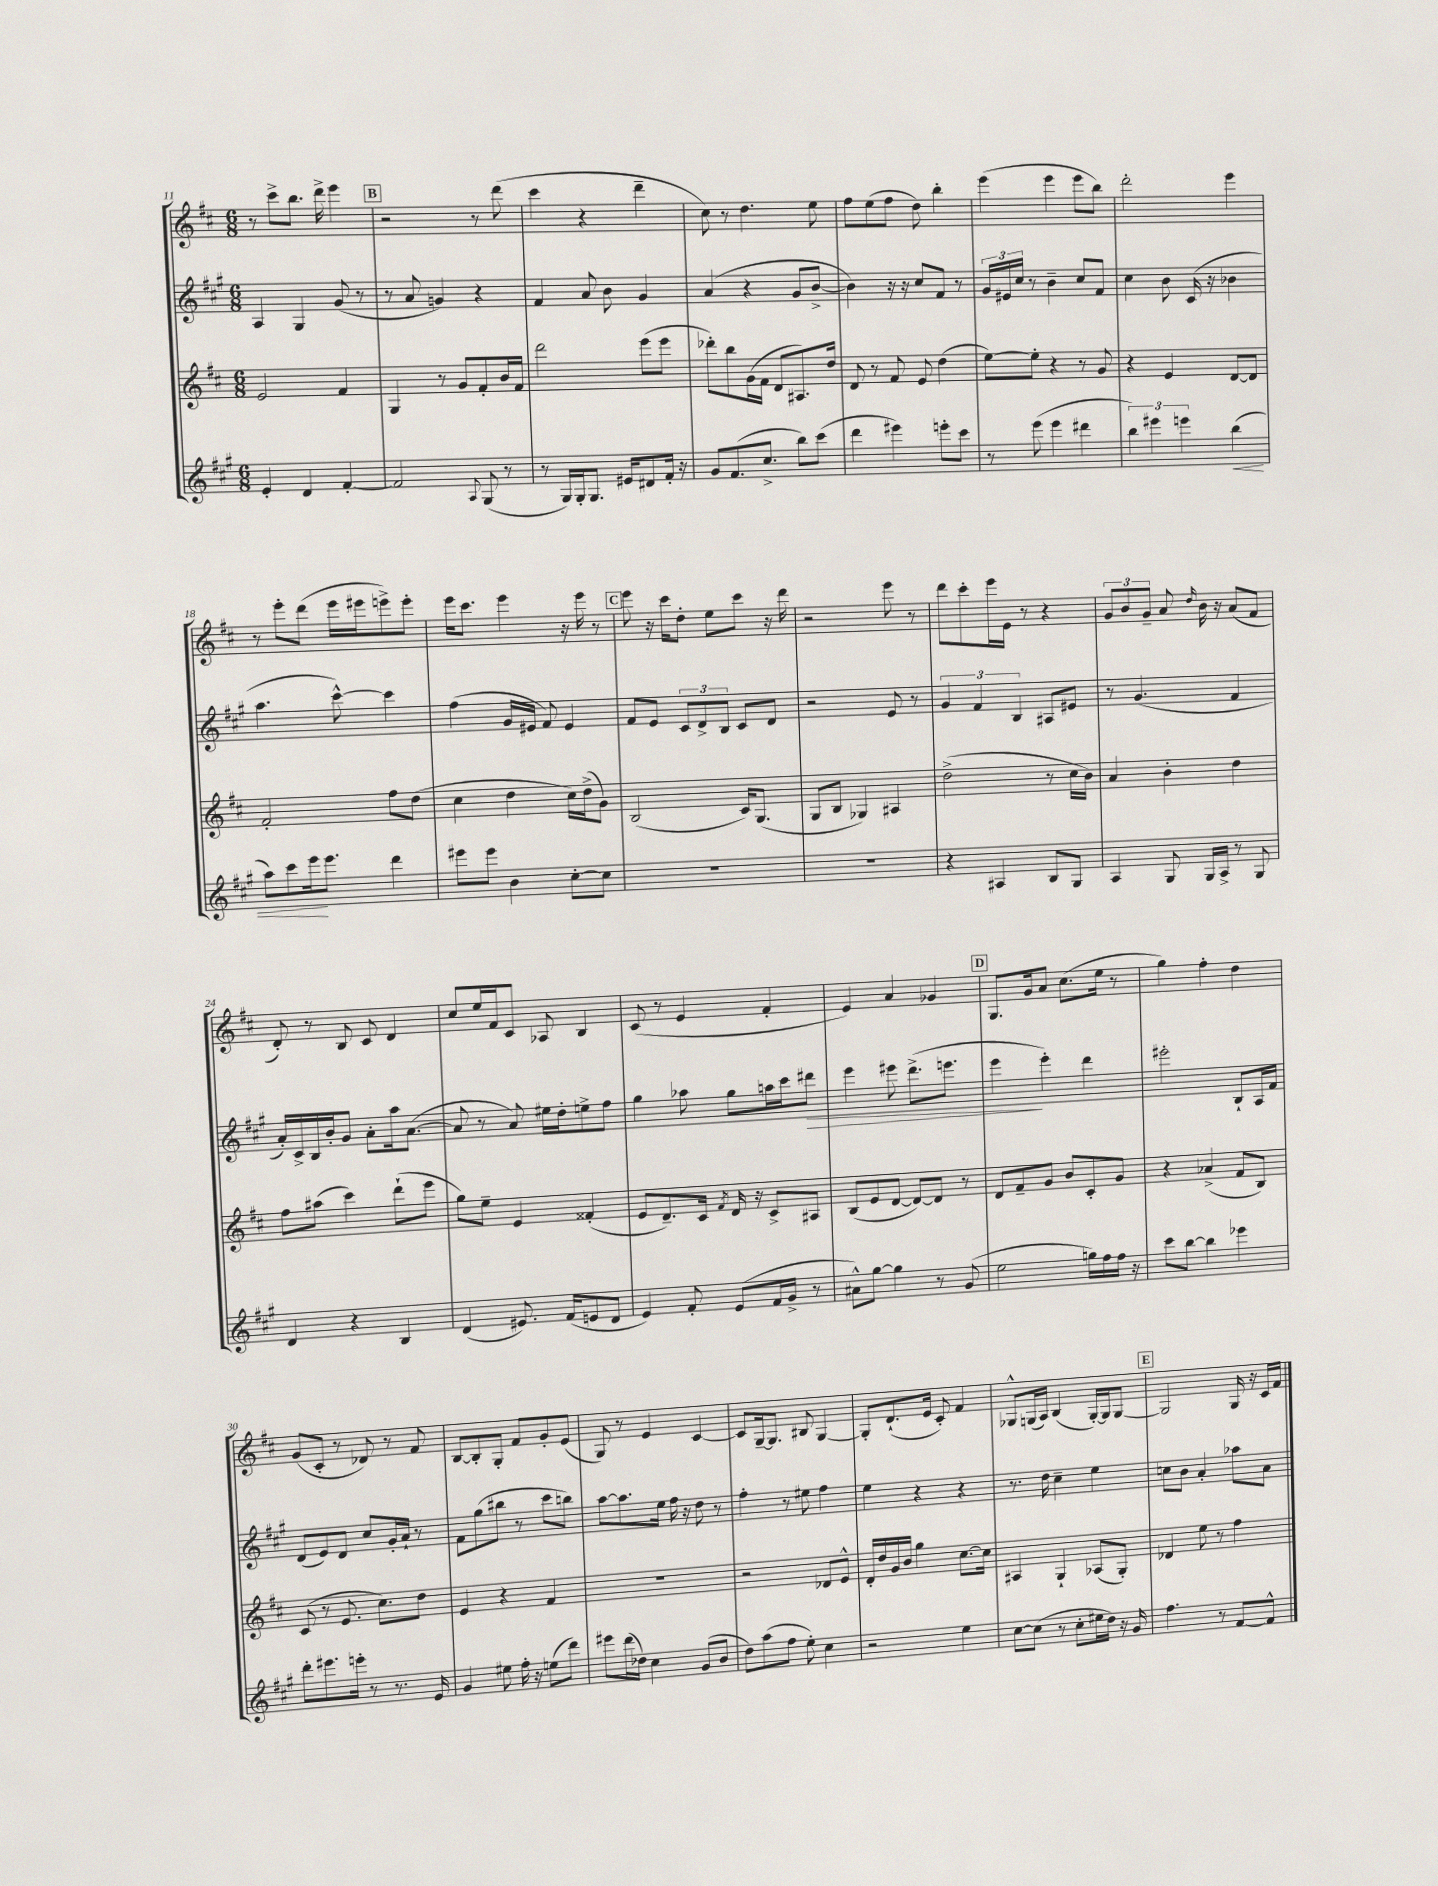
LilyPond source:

<<
\new StaffGroup <<
\new Staff = "s0" {
    \clef treble \key d \major \numericTimeSignature \time 6/8
    \autoBeamOff r8 cis'''8[-> b''8.] d'''16-> e'''4 |
    \mark \markup { \box "B" } r2 r8 d'''8( |
    cis'''4 r4 d'''4-- |
    cis''8) r8 d''4. e''8 |
    fis''8[ e''8( fis''8] d''8) b''4-. |
    e'''4( e'''4 e'''8[ b''8]) |
    d'''2-. e'''4 |
    r8 e'''8[-. d'''8]( e'''16[ eis'''16 e'''8->) e'''8]-. |
    e'''16[ cis'''8.] e'''4 r16 e'''16 r8 |
    \mark \markup { \box "C" } e'''8 r16 cis'''16[ d''8]-. e''8[ cis'''8] r16 d'''16 |
    r2 e'''8 r8 |
    d'''8[ cis'''8-. e'''16 e'16] r8 r4 |
    \tuplet 3/2 { g'8[ b'8 g'8]-- } a'8 \grace { d''16 } b'16 r16 a'8[( fis'8] |
    d'8-.) r8 b8 cis'8 d'4 |
    cis''8[ e''16 fis'16 cis'8] aes8 b4 |
    cis'8( r8 e'4 fis'4-. |
    e'4) a'4 ges'4 |
    \mark \markup { \box "D" } g8.[ g'16 a'8] cis''8.[( e''16] r8 |
    g''4) fis''4-. d''4 |
    g'8[( cis'8]-. r8 des'8) r8 fis'8 |
    b8[~ b8-. g8]-. fis'8[ g'8-. e'8]( |
    g8) r8 e'4 cis'4~ |
    cis'8[ g16~-- g8.] bis8 g4~ |
    g8[-. d'8.-!( e'16] cis'8-.) fis'4 |
    ges8[-^ g16( a16]) b4( g16[~-.) g16 g8]~ |
    \mark \markup { \box "E" } g2 g16 r16 cis'16[ fis'16] \bar "|." |
}
\new Staff = "s1" {
    \clef treble \key a \major \numericTimeSignature \time 6/8
    \autoBeamOff a4 gis4 gis'8( r8 |
    \mark \markup { \box "B" } r8 a'8 g'4) r4 |
    fis'4 a'8 b'8 gis'4 |
    a'4( r4 gis'8[ b'8]~-> |
    b'4) r16 r16 cis''8[ fis'8] r8 |
    \tuplet 3/2 { gis'16[ eis'16 cis''16] } r8 b'4-- cis''8[ fis'8] |
    cis''4 b'8 cis'16( r16 bes'4 |
    a''4. cis'''8~-^) cis'''4 |
    fis''4( gis'16[ eis'16] fis'8) eis'4 |
    \mark \markup { \box "C" } fis'8[ e'8] \tuplet 3/2 { cis'8[ d'8-> b8] } cis'8[ d'8] |
    r2 e'8 r8 |
    \tuplet 3/2 { gis'4 fis'4 b4 } ais8[ eis'8] |
    r8 gis'4.( fis'4 |
    a'16[-.) cis'16-> b16 b'16-. gis'8] a'8[-. a''16 a'8.]~( |
    a'8 r8 a'8) eis''16[ d''16-. e''8-> fis''8] |
    gis''4 aes''8 gis''8[ a''16 cis'''16 dis'''8]\> |
    e'''4 eis'''8 d'''8.[->( e'''8.] |
    \mark \markup { \box "D" } e'''4\! e'''4-.) d'''4 |
    eis'''2-. b8[-! a16 fis'16] |
    d'8[( e'8) d'8] cis''8[ gis'16-. a'16]-! r8 |
    fis'8[ gis''8( bis''8] r8 cis'''8[ b''8]) |
    a''8[~ a''8. e''16] fis''16 r16 d''8 r8 |
    fis''4-. r8 eis''8 fis''4 |
    e''4 r4 r4 |
    r8. d''16 cis''4-- e''4 |
    \mark \markup { \box "E" } c''8[ b'8] a'4-. aes''8[ a'8] \bar "|." |
}
\new Staff = "s2" {
    \clef treble \key d \major \numericTimeSignature \time 6/8
    \autoBeamOff e'2 fis'4 |
    \mark \markup { \box "B" } g4 r8 g'8[ fis'8-. b'16 fis'16] |
    d'''2 e'''8[( e'''8] |
    des'''8[-.) b''8 g'16( fis'16] d'8[ ais8.) d''16] |
    d'8 r8 fis'8 e'8 d''4( |
    e''8[~) e''8]-. r4 r8 g'8 |
    r4 e'4 d'8[~ d'8] |
    fis'2-. fis''8[ d''8]( |
    cis''4 d''4 cis''16[) d''16->( g'8]) |
    \mark \markup { \box "C" } b2( cis'16[) g8.]( |
    g8[ b8] ges4) ais4 |
    d''2->( r8 cis''16[ b'16]) |
    a'4 b'4-. d''4 |
    fis''8[ ais''8]( cis'''4) d'''8[-!( e'''8] |
    g''8[) e''8]-- e'4 fisis'4-.( |
    e'8[ d'8.--) cis'16] \acciaccatura { fis'8 } d'16 r16 cis'8[-> ais8] |
    b8[( e'8 d'8]~ d'8[~) d'8] r8 |
    \mark \markup { \box "D" } d'8[ fis'8-- g'8] b'8[ cis'8-. g'8] |
    r4 aes'4->( fis'8[ b8]) |
    cis'8( r8 e'8. cis''8.[) d''8] |
    e'4 r4 fis'4 |
    R2. |
    r2 des'8[ e'8]-^ |
    d'16[-. d''16 g'16 b'16] g''4 cis''8.[~ cis''16] |
    ais4 g4-! aes8[( g8]-.) |
    \mark \markup { \box "E" } des'4 e''8 r8 fis''4 \bar "|." |
}
\new Staff = "s3" {
    \clef treble \key a \major \numericTimeSignature \time 6/8
    \autoBeamOff e'4-. d'4 fis'4~-. |
    \mark \markup { \box "B" } fis'2 \appoggiatura { a8 } gis8( r8 |
    r8 gis16[) gis16-. gis8.] eis'16[ dis'8 fis'16]-. r16 |
    gis'8[ fis'8.( cis''8.]-> b''8[) cis'''8]( |
    d'''4 eis'''4) e'''8[-. cis'''8] |
    r8 e'''8( e'''4 dis'''4 |
    \tuplet 3/2 { b''4) eis'''4 e'''4 } b''4\<( |
    a''8[) cis'''8 e'''16\! e'''8.] d'''4 |
    eis'''8[ eis'''8] b'4 cis''8[~-. cis''8] |
    \mark \markup { \box "C" } R2. |
    R2. |
    r4 ais4 b8[ gis8] |
    a4 gis8 gis16[ a16]-> r8 gis8 |
    d'4 r4 b4 |
    d'4( eis'8.) fis'16[( e'8 d'8] |
    e'4) fis'8-. e'8[( fis'16 gis'16]-> r8 |
    ais'8[-^) gis''8]~ gis''4 r8 gis'8( |
    \mark \markup { \box "D" } e''2 g''16[) fis''16 fis''16] r16 |
    cis'''8[ b''8]~ b''4 ees'''4 |
    d'''8[-. eis'''8. e'''16]-. r8 r8. e'16 |
    gis'4 eis''8 fis''16-. r16 e''8[( d'''8]) |
    eis'''8[ d'''16( des''16]) cis''4 gis'8[( b'8] |
    d''8[) a''8( fis''8] e''8-.) cis''4 |
    r2 e''4 |
    cis''8[~ cis''8]( r8 cis''8[-. eis''16 d''16]) r16 gis'16 |
    \mark \markup { \box "E" } fis''4. r8 fis'8[~ fis'8]-^ \bar "|." |
}
>>
>>
\layout { \context { \Score currentBarNumber = #11 } }
